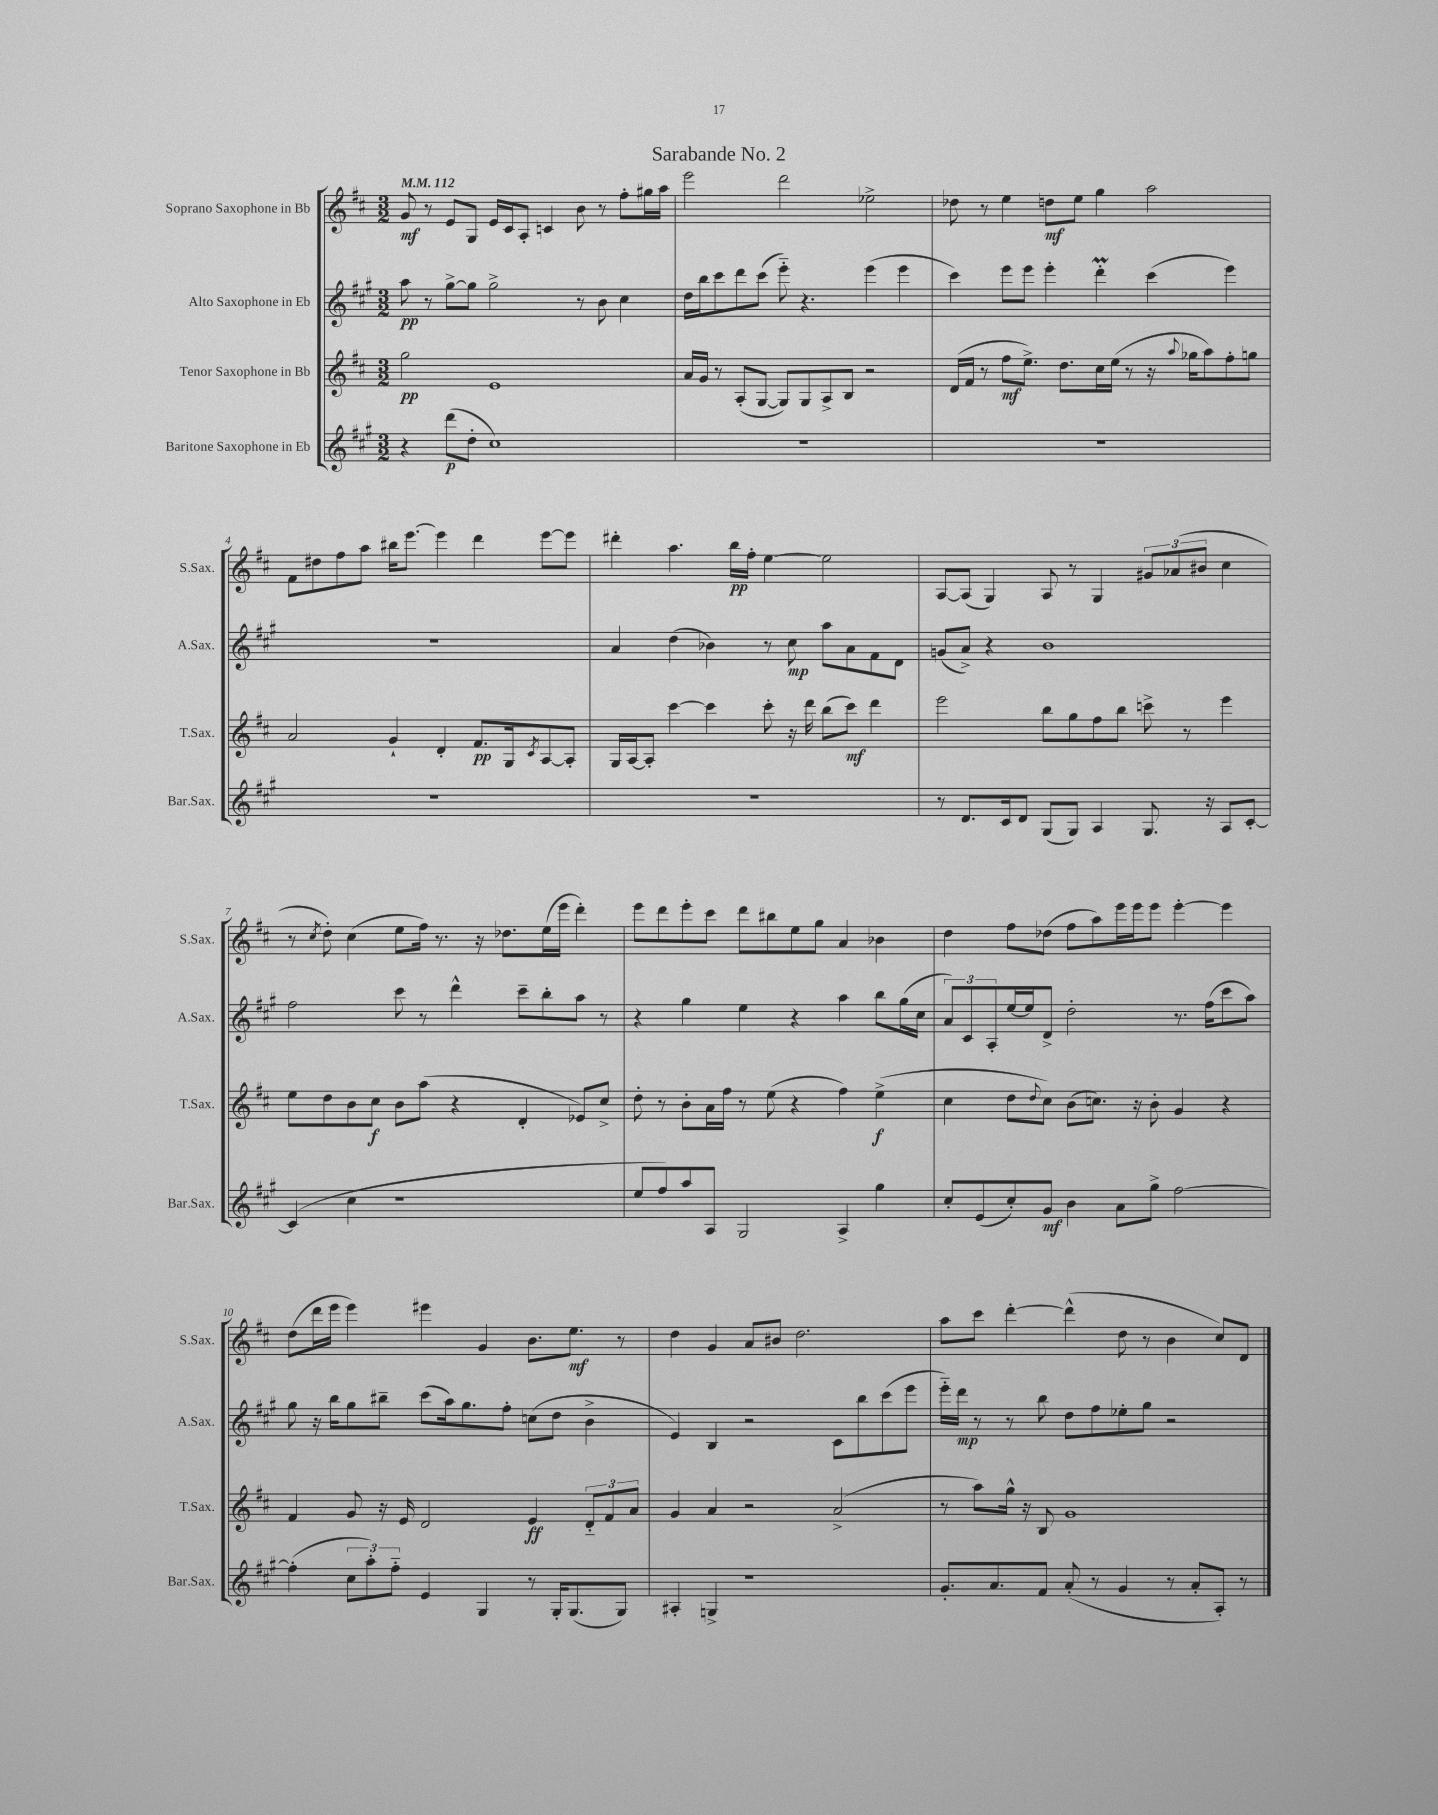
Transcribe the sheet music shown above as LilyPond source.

\header { title = "Sarabande No. 2" }
<<
\new StaffGroup <<
\new Staff = "s0" \with { instrumentName = "Soprano Saxophone in Bb" shortInstrumentName = "S.Sax." } {
    \clef treble \key d \major \numericTimeSignature \time 3/2 \tempo 4 = 112
    g'8\mf r8 e'8 g8 e'16 cis'16 a8-. c'4 b'8 r8 fis''8-. gis''16 a''16 |
    e'''2 d'''2 ees''2-> |
    des''8 r8 e''4 d''8\mf e''8 g''4 a''2 |
    fis'8 dis''8 fis''8 a''8 bis''16 e'''8.~ e'''4 d'''4 e'''8~ e'''8 |
    dis'''4-. a''4. b''16\pp fis''16-. e''4~ e''2 |
    a8~ a8( g4) a8 r8 g4 \tuplet 3/2 { gis'8 aes'8( bis'8 } cis''4 |
    r8 \acciaccatura { cis''8 } d''8-.) cis''4( e''8 fis''16) r8. r16 des''8. e''16( e'''16 d'''4-.) |
    e'''8 d'''8 e'''8-. cis'''8 d'''8 bis''8 e''8 g''8 a'4 bes'4 |
    d''4 fis''8 des''8( fis''8 a''8) e'''16 e'''16 e'''8 e'''4~-. e'''4 |
    d''8( d'''16 e'''16 e'''4) eis'''4 g'4 b'8. e''8.\mf r8 |
    d''4 g'4 a'8 bis'8 d''2. |
    a''8 cis'''8 d'''4~-. d'''4-^( d''8 r8 b'4 cis''8) d'8 \bar "|." |
}
\new Staff = "s1" \with { instrumentName = "Alto Saxophone in Eb" shortInstrumentName = "A.Sax." } {
    \clef treble \key a \major \numericTimeSignature \time 3/2
    a''8\pp r8 gis''8~-> gis''8 gis''2-> r8 b'8 cis''4 |
    d''16 b''16 cis'''8 d'''8 cis'''8( e'''8-_) r4. e'''4( e'''4 |
    cis'''4) e'''8 e'''8 e'''4-. d'''4-.\prall cis'''4( e'''4) |
    R1. |
    a'4 d''4( bes'4) r8 cis''8\mp a''8 a'8 fis'8 d'8 |
    g'8( a'8->) r4 b'1 |
    fis''2 cis'''8 r8 d'''4-^ cis'''8-- b''8-. a''8 r8 |
    r4 gis''4 e''4 r4 a''4 b''8 gis''16( cis''16 |
    \tuplet 3/2 { a'8) cis'8 a8-. } e''16~ e''16 d'8-> d''2-. r8. fis''16( cis'''8 a''8) |
    gis''8 r16 b''16 gis''8 bis''8-- cis'''8( a''16) gis''8. fis''8-. c''8( d''8 b'4-> |
    e'4) b4 r2 cis'8 b''8 cis'''8( e'''8 |
    e'''16-_) d'''16\mp r8 r8 b''8 d''8 fis''8 ees''8-. gis''8 r2 \bar "|." |
}
\new Staff = "s2" \with { instrumentName = "Tenor Saxophone in Bb" shortInstrumentName = "T.Sax." } {
    \clef treble \key d \major \numericTimeSignature \time 3/2
    g''2\pp e'1 |
    a'16 g'16 r8 a8-.( g8~ g8) g8 a8-> b8 r2 |
    d'16( fis'16 r8 fis''8\mf e''8.->) d''8. cis''16 e''16( r8 r16 \appoggiatura { a''8 } ges''16 a''8) fis''8-. g''8 |
    a'2 g'4-! d'4-. fis'8.\pp g16 \acciaccatura { cis'8 } a8~ a8-. |
    g16 a16~ a8-. cis'''4~ cis'''4 cis'''8-. r16 d'''16 b''8( cis'''8\mf) d'''4 |
    e'''2 b''8 g''8 fis''8 b''8 c'''8-> r8 e'''4 |
    e''8 d''8 b'8 cis''8\f b'8 a''8( r4 d'4-. ees'8) cis''8-> |
    d''8-. r8 b'8-. a'16 fis''16 r8 e''8( r4 fis''4) e''4->\f( |
    cis''4 d''8 \appoggiatura { d''8 } cis''8) b'8( c''8.) r16 b'8-. g'4 r4 |
    fis'4 g'8 r16 e'16 d'2 e'4\ff \tuplet 3/2 { d'8-_ fis'8 a'8 } |
    g'4 a'4 r2 a'2->( |
    r8 a''8) g''16-^ r16 b8 g'1 \bar "|." |
}
\new Staff = "s3" \with { instrumentName = "Baritone Saxophone in Eb" shortInstrumentName = "Bar.Sax." } {
    \clef treble \key a \major \numericTimeSignature \time 3/2
    r4 d'''8\p( d''8-. cis''1) |
    R1. |
    R1. |
    R1. |
    R1. |
    r8 d'8. cis'16 d'8 gis8( gis8) a4 gis8. r16 a8 cis'8~-. |
    cis'4( cis''4 r1 |
    e''8 fis''8) a''8 a8 gis2 a4-> gis''4 |
    cis''8-. e'8( cis''8-.) gis'8\mf b'4 a'8 gis''8-> fis''2~ |
    fis''4-.( \tuplet 3/2 { cis''8 a''8-.) fis''8-_ } e'4 gis4 r8 gis16-. gis8.( gis8) |
    ais4-. g4-> r1 |
    gis'8.-. a'8. fis'8 a'8-.( r8 gis'4 r8 a'8-. a8-.) r8 \bar "|." |
}
>>
>>
